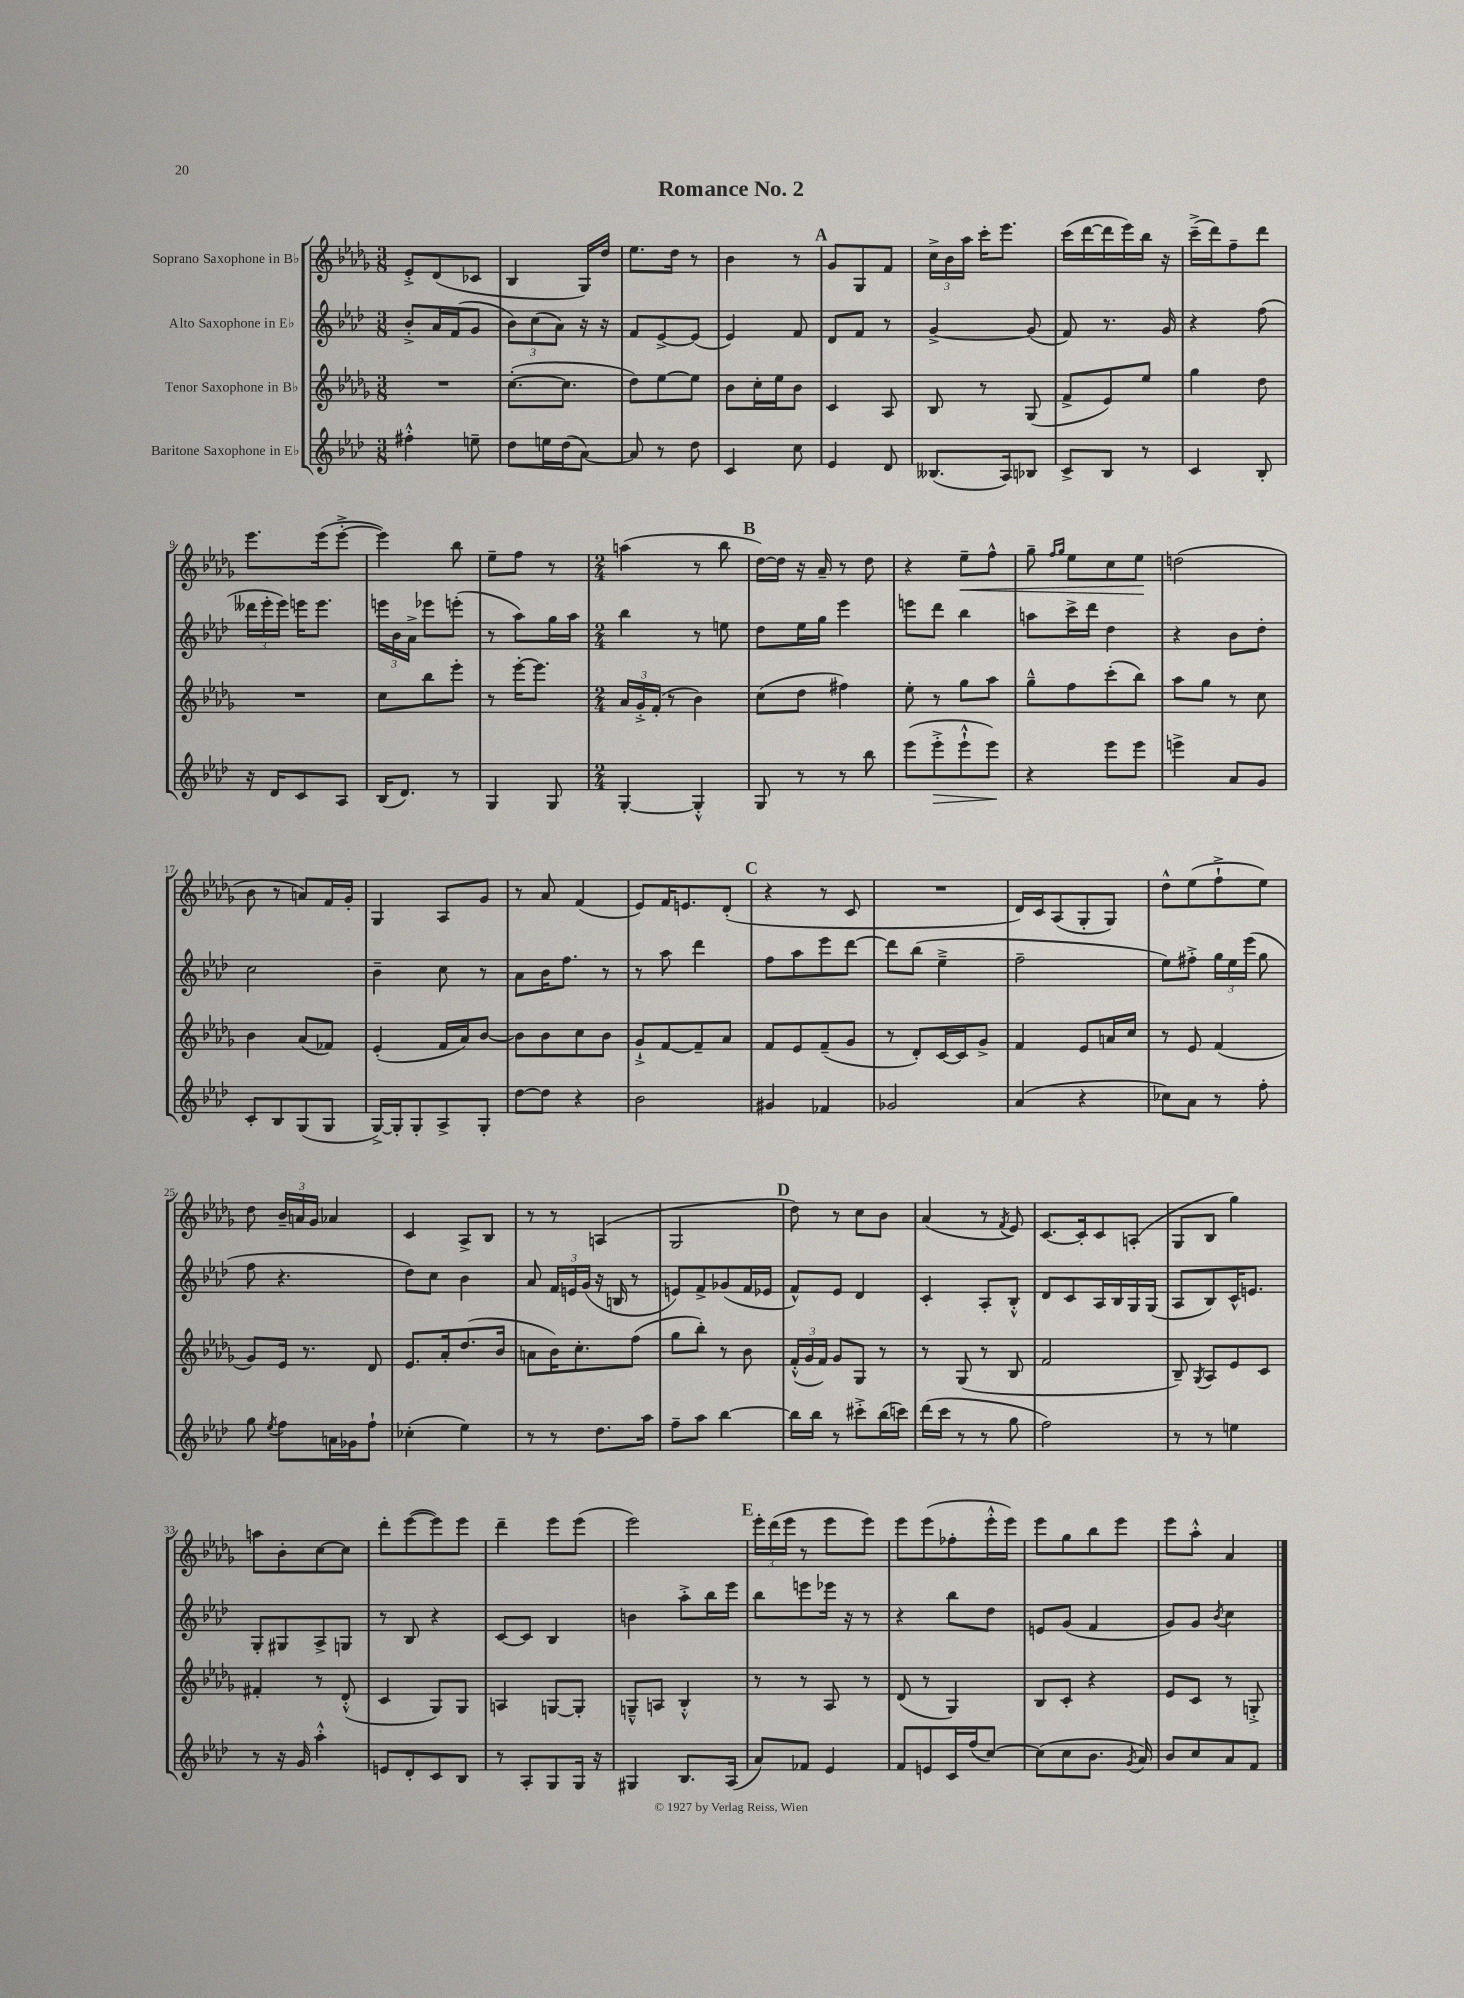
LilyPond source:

\header { title = "Romance No. 2" }
<<
\new StaffGroup <<
\new Staff = "s0" \with { instrumentName = "Soprano Saxophone in Bb" } {
    \clef treble \key des \major \numericTimeSignature \time 3/8
    \autoBeamOff ees'8[-.-> des'8( ces'8] |
    bes4 ges16[) des''16] |
    ees''8.[ des''16] r8 |
    bes'4 r8 |
    \mark \markup { \bold "A" } ges'8[ ges8 f'8] |
    \tuplet 3/2 { c''16[-> bes'16 aes''16] } c'''16[-. ees'''8.] |
    c'''16[( des'''16~ des'''16 ees'''16) bes''16] r16 |
    c'''16[--->( des'''16) f''8-- des'''8] |
    ees'''8.[ ees'''16( ees'''8]~-.-> |
    ees'''4) bes''8 |
    ees''8[-- f''8] r8 |
    \numericTimeSignature \time 2/4 a''4( r8 bes''8 |
    \mark \markup { \bold "B" } des''16[~) des''16] r16 aes'16-- r8 des''8 |
    r4 ees''8[--\< f''8]-^ |
    ges''8-- \grace { f''16[ ges''16] } ees''8[ c''8 ees''8]\! |
    d''2( |
    bes'8 r8 a'8[) f'16 ges'16]-. |
    ges4 aes8[ ges'8] |
    r8 aes'8 f'4( |
    ees'8[) f'16 e'8. des'8]-.( |
    \mark \markup { \bold "C" } r4 r8 c'8 |
    R2 |
    des'16[) c'16 aes8( ges8-. ges8]) |
    des''8[-^ ees''8( f''8-!-> ees''8]) |
    des''8 \tuplet 3/2 { bes'16[-- a'16 ges'16] } aes'4 |
    c'4 aes8[-> bes8] |
    r8 r8 a4( |
    ges2 |
    \mark \markup { \bold "D" } des''8) r8 c''8[ bes'8] |
    aes'4( r8 \acciaccatura { f'8 } ees'8) |
    c'8.[~ c'16-. c'8 a8]-.( |
    ges8[ bes8] ges''4) |
    a''8[ bes'8-. c''8~ c''8] |
    des'''8[-. ees'''8~( ees'''8) ees'''8] |
    des'''4-- ees'''8[ ees'''8]( |
    ees'''2) |
    \mark \markup { \bold "E" } \tuplet 3/2 { ees'''16[-. des'''16( ees'''16] } r8 ees'''8[ ees'''8]) |
    ees'''8[ ees'''8( fes''8-. ees'''16-.-^ ees'''16]) |
    ees'''8[ ges''8 bes''8 ees'''8] |
    ees'''8[ aes''8]-.-^ aes'4 \bar "|." |
}
\new Staff = "s1" \with { instrumentName = "Alto Saxophone in Eb" } {
    \clef treble \key aes \major \numericTimeSignature \time 3/8
    \autoBeamOff bes'8[-.-> aes'16 f'16( g'8] |
    \tuplet 3/2 { bes'8[) c''8( aes'8]) } r16 r16 |
    f'8[ ees'8~-> ees'8]( |
    ees'4) f'8 |
    \mark \markup { \bold "A" } des'8[ f'8] r8 |
    g'4~-> g'8( |
    f'8) r8. g'16 |
    r4 f''8( |
    \tuplet 3/2 { deses'''16[ ees'''16-. ees'''16]) } e'''16[ e'''8.] |
    \tuplet 3/2 { e'''16[ bes'16 aes'16]-> } ees'''8[ e'''8]-.( |
    r8 aes''8[) g''16 aes''16] |
    \numericTimeSignature \time 2/4 bes''4 r8 e''8 |
    \mark \markup { \bold "B" } des''8[ ees''16 g''16] ees'''4 |
    e'''8[ des'''8] bes''4 |
    a''8[ c'''16-> des'''16] des''4 |
    r4 bes'8[ des''8]-. |
    c''2 |
    bes'4-- c''8 r8 |
    aes'8[ bes'16 f''8.] r8 |
    r8 aes''8 des'''4 |
    \mark \markup { \bold "C" } f''8[ aes''8 ees'''8 des'''8]~ |
    des'''8[ bes''8]( ees''4---> |
    f''2-- |
    ees''8[) fis''8]-.-> \tuplet 3/2 { g''16[ ees''16 ees'''16]( } g''8 |
    f''8 r4. |
    des''8[) c''8] bes'4 |
    aes'8 \tuplet 3/2 { f'16[ e'16 g'16]( } r16 b16 r8 |
    e'8[) f'8-> ges'8( f'16 ees'16] |
    \mark \markup { \bold "D" } f'8[-^) ees'8] des'4 |
    c'4-. aes8[-. bes8]-.-^ |
    des'8[ c'8 aes16 bes16 g16 g16]( |
    aes8[ bes8) c'16-^ e'8.] |
    g8[-. gis8 aes8-> g8] |
    r8 bes8 r4 |
    c'8[~ c'8] bes4 |
    b'4 aes''8[-.-> bes''16 ees'''16] |
    \mark \markup { \bold "E" } bes''8[ e'''8 ees'''16] r16 r8 |
    r4 bes''8[ des''8] |
    e'8[ g'8]( f'4 |
    g'8[) g'8] \acciaccatura { bes'8 } c''4 \bar "|." |
}
\new Staff = "s2" \with { instrumentName = "Tenor Saxophone in Bb" } {
    \clef treble \key des \major \numericTimeSignature \time 3/8
    \autoBeamOff R4. |
    c''8.[~-.( c''8.] |
    des''8[) ees''8~ ees''8] |
    bes'8[ c''16-. ees''16 bes'8] |
    \mark \markup { \bold "A" } c'4 aes8 |
    bes8 r8 ges8( |
    f'8[-> ees'8) ees''8] |
    ges''4 des''8 |
    R4. |
    c''8[ bes''8 ees'''8]-. |
    r8 ees'''16[~-. ees'''8.] |
    \numericTimeSignature \time 2/4 \tuplet 3/2 { aes'16[ ges'16-.-> f'16]-.( } r8 bes'4) |
    \mark \markup { \bold "B" } c''8[( des''8] fis''4) |
    ees''8-. r8 ges''8[ aes''8] |
    ges''8[---^ f''8 c'''8-.( bes''8]) |
    aes''8[ ges''8] r8 c''8 |
    bes'4 aes'8[( fes'8]) |
    ees'4-.( f'16[ aes'16) bes'8]~ |
    bes'8[ bes'8 c''8 bes'8] |
    ges'8[-!-> f'8~ f'8-- aes'8] |
    \mark \markup { \bold "C" } f'8[ ees'8 f'8--( ges'8] |
    r8 des'8[-.) c'16~ c'16 ges'8]-> |
    f'4 ees'8[ a'16 c''16] |
    r8 ees'8 f'4( |
    ges'8[) ees'16] r8. des'8 |
    ees'8.[ aes'16-. des''8.( bes'16] |
    a'8[ bes'16) c''8.-. f''8]( |
    ges''8[ bes''8]-.) r8 bes'8 |
    \mark \markup { \bold "D" } \tuplet 3/2 { f'16[-.-^( ges'16 f'16]) } ges'8[ ges8] r8 |
    r8 ges8( r8 bes8 |
    f'2 |
    bes8--) \acciaccatura { ges8 } aes8[ ees'8 c'8] |
    fis'4-. r8 des'8-.-^( |
    c'4 ges8[) ges8] |
    a4 g8[~ g8]-. |
    g8[---^ a8] bes4-.-^ |
    \mark \markup { \bold "E" } r8 r8 aes8 r8 |
    des'8( r8 ges4) |
    bes8[ c'8]-. r4 |
    ees'8[ c'8] r8 g8-.-> \bar "|." |
}
\new Staff = "s3" \with { instrumentName = "Baritone Saxophone in Eb" } {
    \clef treble \key aes \major \numericTimeSignature \time 3/8
    \autoBeamOff fis''4-.-^ e''8-- |
    des''8[ e''16 des''16( aes'8]~) |
    aes'8 r8 des''8 |
    c'4 c''8 |
    \mark \markup { \bold "A" } ees'4 des'8 |
    beses8.[( aes16) bes8] |
    c'8[-> bes8] r8 |
    c'4 bes8-. |
    r16 des'16[ c'8 aes8] |
    bes16[( des'8.]) r8 |
    g4 g8 |
    \numericTimeSignature \time 2/4 g4~-. g4-.-^ |
    \mark \markup { \bold "B" } g8 r8 r8 bes''8 |
    ees'''8[( ees'''8-.->\> ees'''8-!-^ ees'''8]\!) |
    r4 ees'''8[ ees'''8] |
    e'''4-> aes'8[ g'8] |
    c'8[-. bes8 g8( g8] |
    g16[~->) g16-. g8-. aes8-> g8]-. |
    des''8[~ des''8] r4 |
    bes'2 |
    \mark \markup { \bold "C" } gis'4 fes'4 |
    ges'2 |
    aes'4( r4 |
    ces''8[) aes'8] r8 f''8-. |
    g''8 \acciaccatura { ees''8 } f''8[ a'16 ges'16 f''8]-! |
    ces''4-.( ees''4) |
    r8 r8 des''8.[ aes''16] |
    f''8[-- aes''8] bes''4~ |
    \mark \markup { \bold "D" } bes''16[ bes''16] r8 cis'''8[-.-> bes''16( c'''16]) |
    des'''16[( c'''16] r8 r8 g''8 |
    f''2) |
    r8 r8 e''4 |
    r8 r16 g'16 aes''4-.-^ |
    e'8[ des'8-. c'8 bes8] |
    r8 aes8[-. g8 g16] r16 |
    gis4 bes8.[ aes16]( |
    \mark \markup { \bold "E" } aes'8[) fes'8] ees'4 |
    f'8[ e'8 c'16 f''16( c''8]~) |
    c''8[( c''8 bes'8.] \acciaccatura { g'8 } aes'16) |
    bes'8[ c''8 aes'8 f'8] \bar "|." |
}
>>
>>
